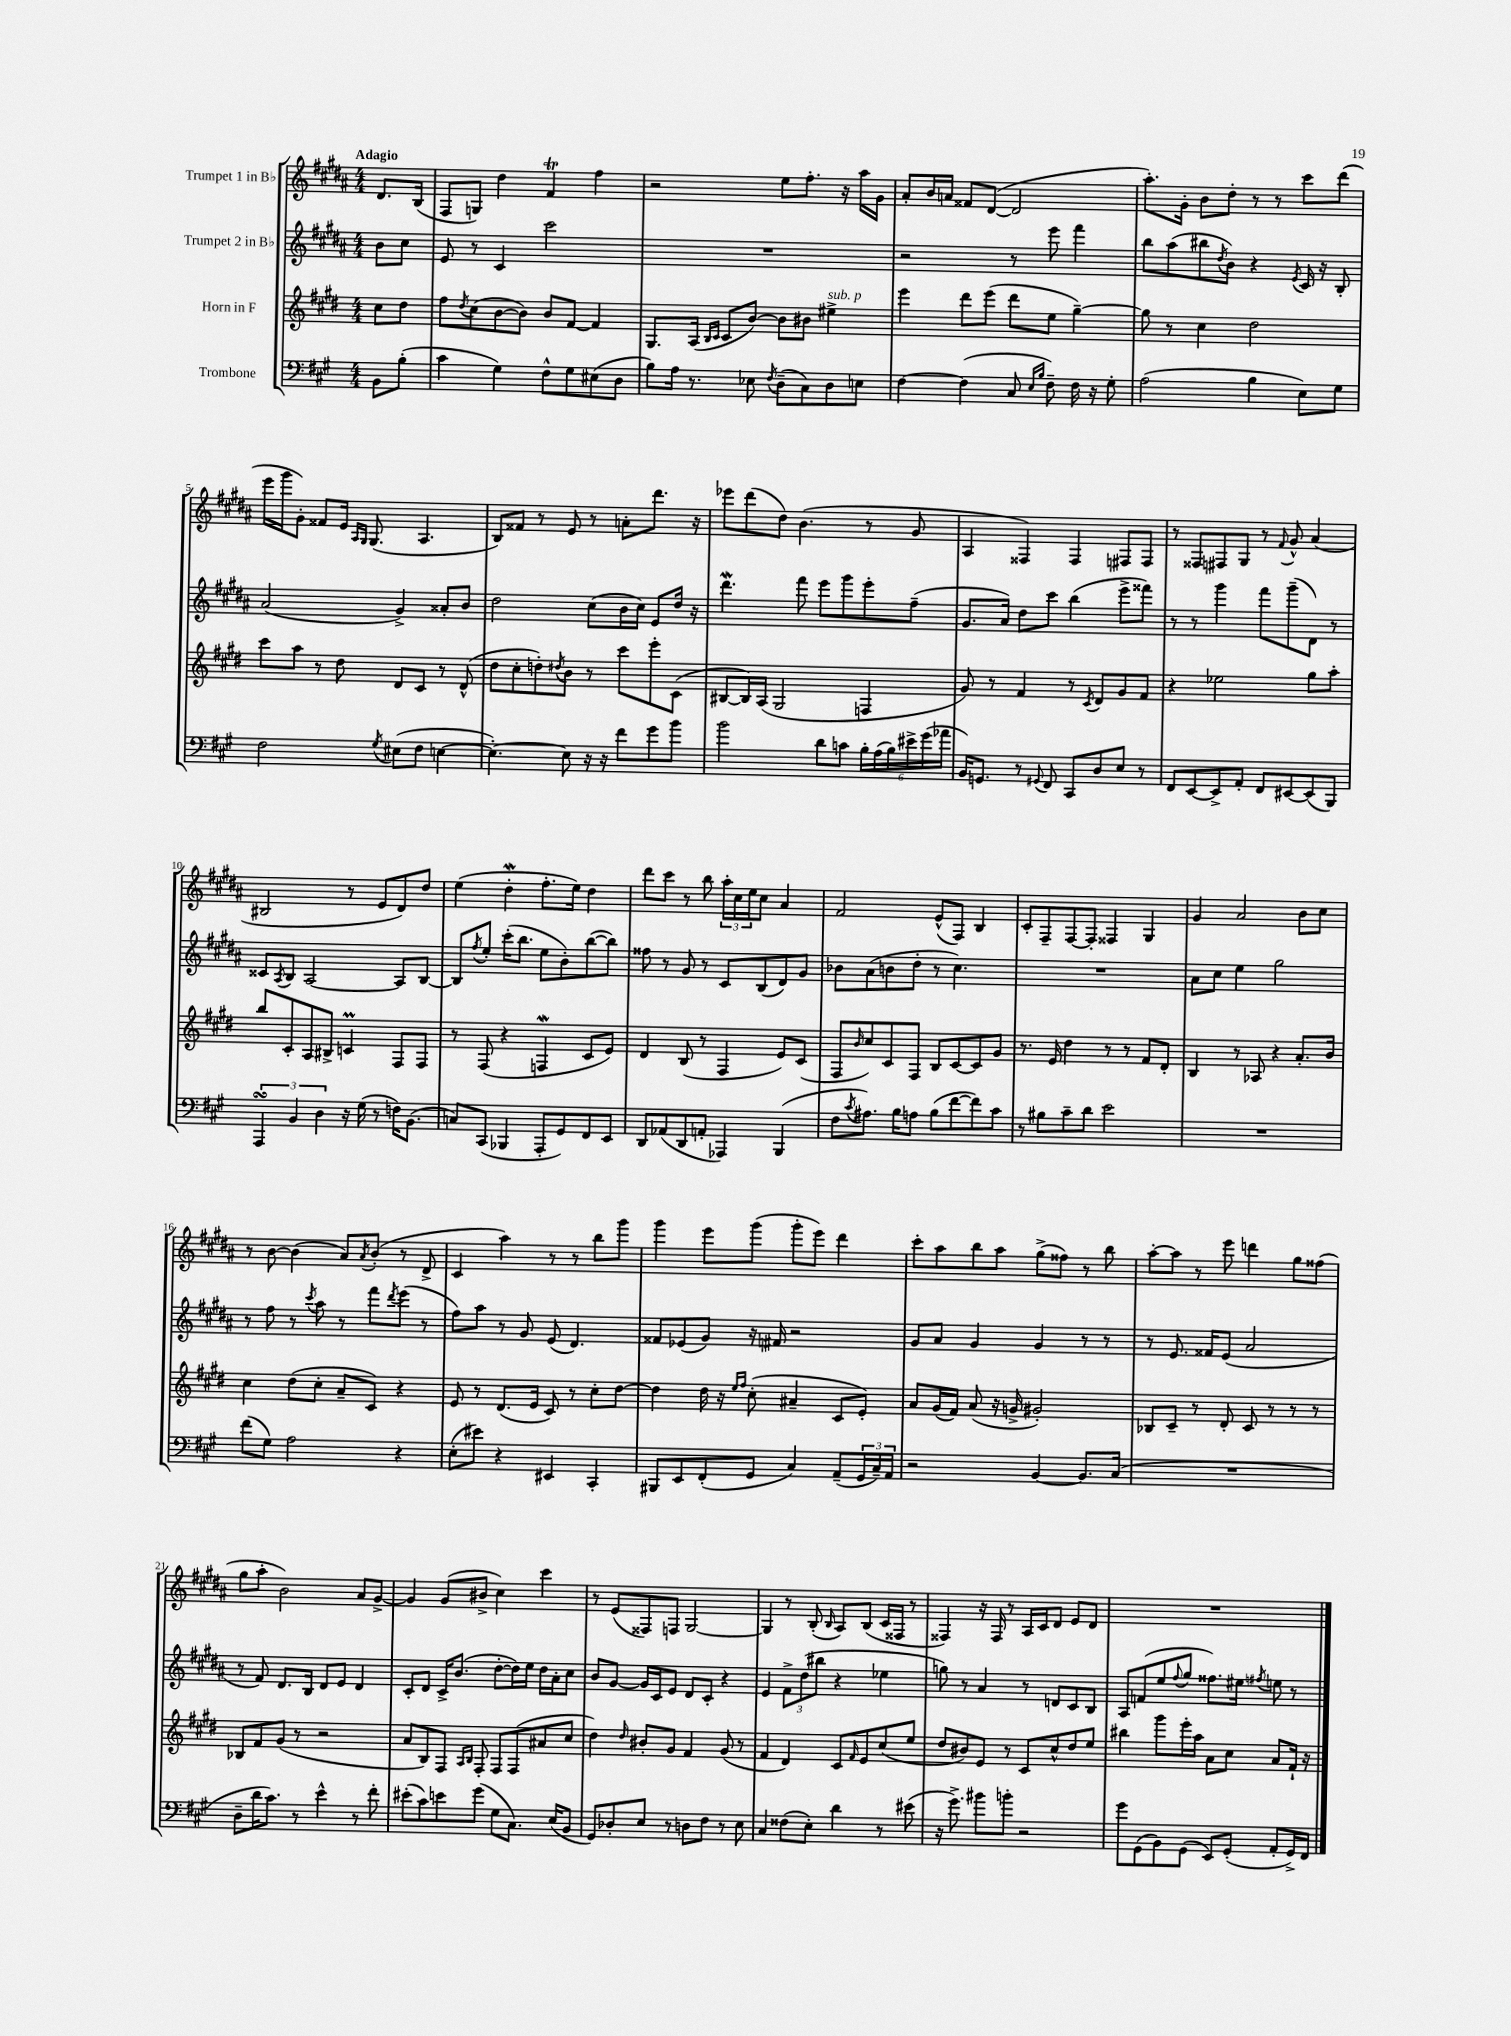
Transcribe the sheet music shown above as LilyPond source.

<<
\new StaffGroup <<
\new Staff = "s0" \with { instrumentName = "Trumpet 1 in Bb" } {
    \clef treble \key b \major \numericTimeSignature \time 4/4 \partial 4 \tempo "Adagio"
    dis'8. b16( |
    fis8 g8) dis''4 fis'4\trill fis''4 |
    r2 e''8 fis''8.-. r16 ais''16 gis'16 |
    ais'8-. b'16 a'16 fisis'8 dis'8~( dis'2 |
    ais''8.-.) gis'16-. b'8 dis''8-. r8 r8 cis'''8 dis'''8( |
    e'''16 gis'''16 gis'8-.) fisis'8 e'16 \grace { ais16 gis16 } gis8.( ais4. |
    b8) fisis'8 r8 e'8 r8 a'8-. dis'''8. r16 |
    ees'''8 dis'''8( dis''8) b'4.( r8 gis'8 |
    ais4 fisis4) fisis4 fis8 fis8 |
    r8 fisis8 fis8 gis8 r8 \appoggiatura { fis'8 } gis'8-^ ais'4( |
    bis2 r8 e'8 dis'8) dis''8 |
    e''4( dis''4-.\mordent fis''8.-. e''16) dis''4 |
    dis'''8 cis'''8 r8 b''8 \tuplet 3/2 { ais''16-. cis''16 e''16 } cis''8 ais'4 |
    fis'2 e'8-^( fis8) b4 |
    cis'8-. fis8-- fis8~ fis8-. fisis4 gis4 |
    gis'4 ais'2 b'8 cis''8 |
    r8 b'8~ b'4( ais'8) \acciaccatura { ais'8 } b'8-.( r8 dis'8-> |
    cis'4 ais''4) r8 r8 b''8 gis'''8 |
    gis'''4 e'''8 gis'''8( gis'''8-. e'''8) dis'''4 |
    cis'''8-. ais''8 b''8 ais''8 gis''8->( fisis''8) r8 b''8 |
    ais''8~-. ais''8 r8 e'''8 d'''4 gis''8 fisis''8( |
    gis''8 ais''8-. b'2) ais'8 gis'8~-> |
    gis'4 gis'8( bis'8-> cis''4) cis'''4 |
    r8 e'8( fisis8) f8 gis2~ |
    gis4 r8 b8-.( \grace { b16 } ais8) b8( cis'16 fisis16 r8 |
    fisis4) r16 fisis16 r8 ais16 cis'16 dis'8 e'8 dis'8 |
    R1 \bar "|." |
}
\new Staff = "s1" \with { instrumentName = "Trumpet 2 in Bb" } {
    \clef treble \key b \major \numericTimeSignature \time 4/4 \partial 4
    b'8 cis''8 |
    e'8 r8 cis'4 cis'''2 |
    R1 |
    r2 r8 e'''8 fis'''4 |
    b''8 ais''8( bis''8 \acciaccatura { dis''8 } b'8) r4 \acciaccatura { e'8 } cis'16 r16 b8-. |
    ais'2( gis'4->) aisis'8-. b'8 |
    dis''2 cis''8( b'16 cis''16) e'8 dis''16 r16 |
    dis'''4.\mordent fis'''8 e'''8 gis'''8 e'''8-. fis''8--( |
    gis'8. ais'16) dis''8 cis'''8 b''4( e'''8-> fisis'''8) |
    r8 r8 gis'''4 fis'''8 gis'''8--( dis'8) r8 |
    cisis'8 \acciaccatura { ais8 } b8 ais2~ ais8 b8~ |
    b8 \acciaccatura { fis''8 } e''8-. cis'''16-.( b''8. e''8 b'8-.) b''8~( b''8) |
    fisis''8 r8 gis'8 r8 cis'8 b8( dis'8) gis'8 |
    bes'8 ais'8( b'8 dis''8-. r8 cis''4.) |
    R1 |
    ais'8 cis''8 e''4 gis''2 |
    r8 fis''8 r8 \acciaccatura { cis'''8 } ais''8 r8 fis'''8 \acciaccatura { dis'''8 } e'''8( r8 |
    fis''8) ais''8 r8 gis'8 e'8( dis'4.) |
    fisis'8 ees'8( gis'8) r16 fis'16 r2 |
    gis'8 ais'8 gis'4 gis'4 r8 r8 |
    r8 e'8. fisis'16 e'8( ais'2 |
    r8 fis'8) dis'8. b16 dis'8 e'8 dis'4 |
    cis'8-. dis'8 cis'16-> b'8.( dis''8~-. dis''16) e''16 dis''16 ais'16-. cis''8 |
    b'8 gis'8~ gis'16 cis'16 e'8 dis'8 cis'8-. r4 |
    e'4 \tuplet 3/2 { fis'8-> dis''8( bis''8 } r4 ees''4 |
    g''8) r8 ais'4 r8 d'8 cis'8 b8 |
    ais8 f'8( e''8 \appoggiatura { fis''8 } gis''8 fisis''8.) eis''16 \acciaccatura { fis''8 } e''8 r8 \bar "|." |
}
\new Staff = "s2" \with { instrumentName = "Horn in F" } {
    \clef treble \key e \major \numericTimeSignature \time 4/4 \partial 4
    cis''8 dis''8 |
    fis''8 \acciaccatura { dis''8 } cis''8( b'8~ b'8) b'8 fis'8~ fis'4 |
    gis8. a16( \grace { b16 cis'16 } cis'8 b'8~) b'8 bis'8 eis''4->^\markup { \italic "sub. p" } |
    e'''4 dis'''8 e'''8( dis'''8 e''8 gis''4~--) |
    gis''8 r8 cis''4 dis''2 |
    cis'''8 a''8 r8 dis''8 dis'8 cis'8 r8 dis'8-^( |
    dis''8 cis''8-. d''8-.) \acciaccatura { dis''8 } b'8 r8 cis'''8 e'''8-. cis'8( |
    bis8~ bis16) a16( gis2 f4 |
    gis'8) r8 fis'4 r8 \acciaccatura { cis'8 } dis'8 gis'8 fis'8 |
    r4 ees''2 gis''8 a''8-. |
    b''8 cis'8-. a8 bis8-> c'4\prall fis8 fis8 |
    r8 fis8( r4 f4\mordent cis'8 e'8) |
    dis'4 b8( r8 fis4 e'8) cis'8( |
    fis8 \grace { b'16 } cis''8) cis'8 fis8 b8 cis'8~ cis'8 gis'8 |
    r8. e'16 dis''4 r8 r8 fis'8 dis'8-. |
    b4 r8 aes8 r4 a'8.-. b'16 |
    cis''4 dis''8( cis''8-. a'8-- cis'8) r4 |
    e'8 r8 dis'8.( e'16 cis'8) r8 cis''8-. dis''8~ |
    dis''4 dis''16 r16 \grace { e''16 fis''16 } cis''8-.( ais'4-- cis'8 e'8-.) |
    a'8 gis'16( fis'16) a'8( r16 g'16-> gis'2-.) |
    bes8 cis'8-- r8 dis'8-. cis'8 r8 r8 r8 |
    bes8 fis'8 gis'8( r8 r2 |
    a'8 b8) fis8 \grace { a16 b16 } fis8-. fis8 fis8( ais'8 cis''8 |
    dis''4) \grace { dis''16 } bis'8-. gis'8 fis'4 gis'8( r8 |
    fis'4 dis'4) cis'8 \grace { fis'16 } e'8 cis''8( e''8 |
    dis''8 bis'8) e'8 r8 cis'8 cis''8-^ dis''8 e''8 |
    bis''4 gis'''8 e'''16-. a''16 a'8 cis''8 a'8 fis'16-! r16 \bar "|." |
}
\new Staff = "s3" \with { instrumentName = "Trombone" } {
    \clef bass \key a \major \numericTimeSignature \time 4/4 \partial 4
    b,8 b8-.( |
    cis'4 gis4) fis8-^ gis8 eis8( d8 |
    b8) a16 r8. ees8 \acciaccatura { fis8 } d8--( cis8) d8 e8 |
    fis4~ fis4( cis8 \grace { e16 b16 } fis8--) fis16 r16 gis8-. |
    a2( b4 e8) gis8 |
    fis2 \acciaccatura { gis8 } eis8( fis8 e4~ |
    e4.~-.) e8 r16 r16 fis'8 gis'8 b'8 |
    b'2 d'8 c'8 \tuplet 6/4 { b16-. a16( b16) eis'16-> gis'16( aes'16 } |
    b,16) g,8. r8 \appoggiatura { gis,8 } fis,8 cis,8 d8 e8 r8 |
    fis,8 e,8~ e,8-> a,8-. fis,8 eis,8~ eis,8( b,,8) |
    \tuplet 3/2 { a,,4\turn b,4 d4 } r16 gis16( r8 f16) b,8.( |
    c8) cis,8( bes,,4 a,,8-. gis,8) fis,8 e,8 |
    d,8 aes,8( d,8 a,8-. aes,,4) b,,4( |
    fis8 \acciaccatura { cis'8 } ais8.) b16 a8 b8( fis'8~ fis'8) cis'8 |
    r8 bis8 cis'8-- d'8 e'2 |
    R1 |
    fis'8( gis8) a2 r4 |
    e8-.( eis'8) r4 eis,4 cis,4-. |
    bis,,8 e,8 fis,8-.( gis,8 cis4) a,8--( \tuplet 3/2 { gis,16 cis16--) a,16 } |
    r2 b,4~ b,8. cis16( |
    R1 |
    d8-- d'16 cis'8.) r8 e'4-^ r8 fis'8-. |
    eis'8-.( cis'8) e'8 gis'8( gis8 cis8.) e16( b,8 |
    gis,8) des8-. e8 r8 d8 fis8 r8 e8 |
    cis4 fisis8( e8-.) d'4 r8 eis'8( |
    r16 gis'8.->) bis'8 b'8-. r2 |
    gis'8 gis,8( b,8) gis,8( e,8) gis,8-.( a,8-. gis,16->) fis,16 \bar "|." |
}
>>
>>
